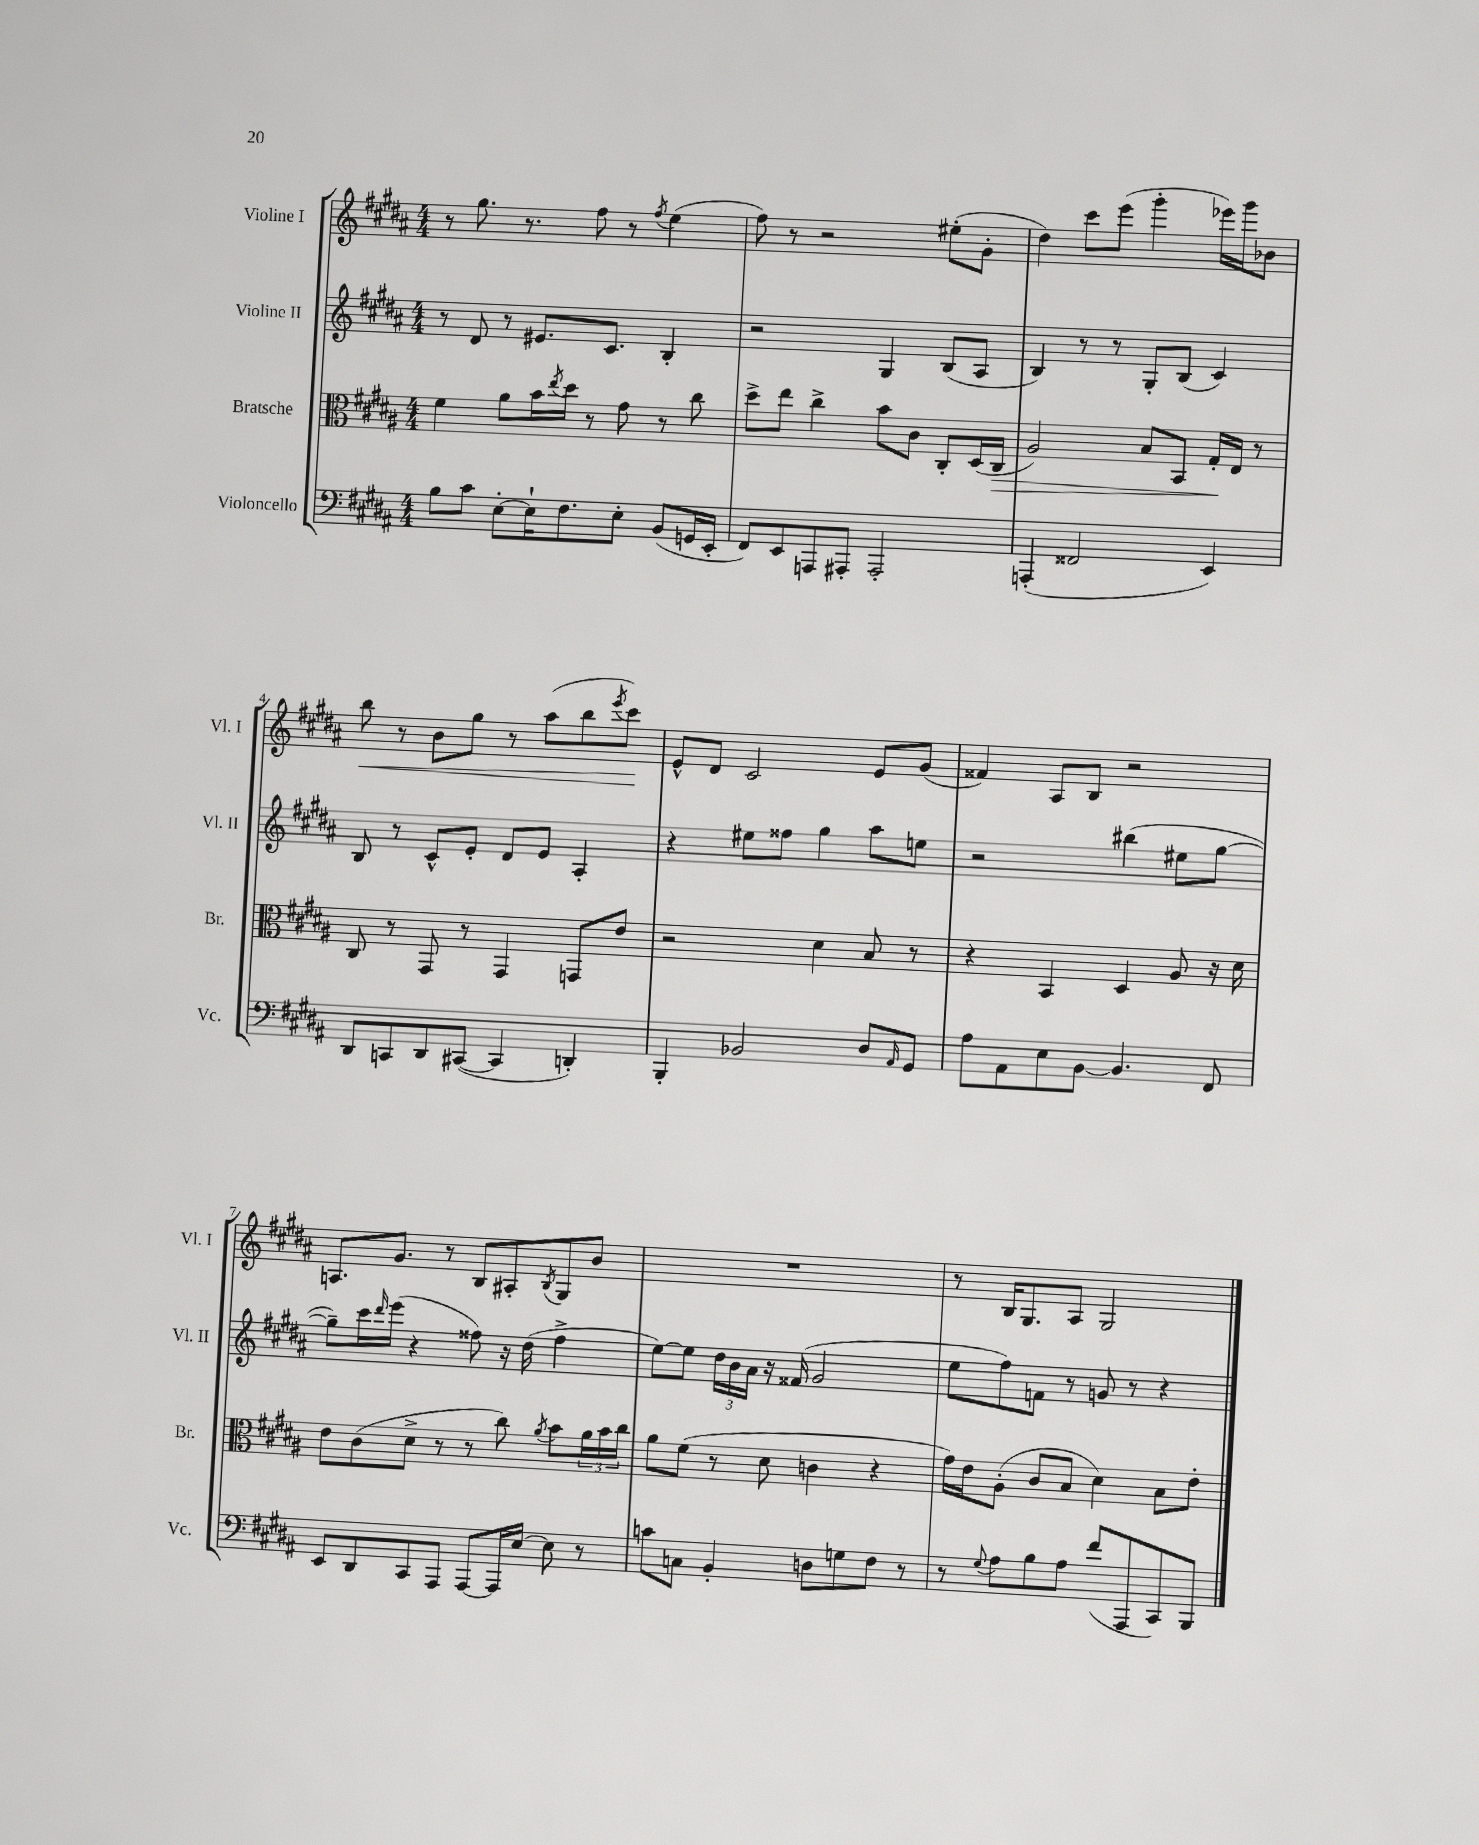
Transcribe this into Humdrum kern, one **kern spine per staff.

**kern	**kern	**kern	**kern
*staff4	*staff3	*staff2	*staff1
*clefF4	*clefC3	*clefG2	*clefG2
*k[f#c#g#d#a#]	*k[f#c#g#d#a#]	*k[f#c#g#d#a#]	*k[f#c#g#d#a#]
*M4/4	*M4/4	*M4/4	*M4/4
8B	4f#	8r	8r
8c#	.	8d#	8.gg#
[8E'	8a#	8r	.
.	.	.	8.r
16E`]	16b	8.e#	.
.	8qee	.	.
8.F#	16dd#	.	.
.	8r	.	8ff#
.	.	8.c#	.
8E'	8g#	.	8r
.	.	.	8qff#
(8BB	8r	4B'	(4ee
16GG	8cc#	.	.
16EE'	.	.	.
=	=	=	=
8FF#)	8dd#^	2r	8ff#)
8EE	8ee	.	8r
8AAA	4cc#^	.	2r
8AAA#'	.	.	.
2AAA#'	8b	4G#	.
.	8c#	.	.
.	8C#'	(8B	(8ee#'
.	(16D#	8A#	8g#'
.	16C#	.	.
=	=	=	=
(4AAA'	2A#)	4B)	4dd#)
2FF##	.	8r	8ccc#
.	.	8r	(8eee
.	8B	8G#'	4ggg#'
.	8BB	(8B	.
4EE)	16G#'	4c#)	16eee-)
.	16E	.	16ggg#
.	8r	.	8b-
=	=	=	=
8DD#	8C#	8B	8bb
8CC	8r	8r	8r
8DD#	8GG#	8c#^^	8b
([8CC#	8r	8e'	8gg#
4CC#]	4GG#	8d#	8r
.	.	8e	(8aa#
4DD')	8GG	4A#'	8bb
.	.	.	8qeee
.	8e	.	8ccc#)
=	=	=	=
4BBB'	2r	4r	8e^^
.	.	.	8d#
2BB-	.	8ee#	2c#
.	.	8ff##	.
.	4d#	4gg#	.
8D#	8B	8aa#	8e
16qqAA#	.	.	.
8GG#	8r	8ee	(8g#
=	=	=	=
8A#	4r	2r	4f##)
8AA#	.	.	.
8E	4BB	.	8A#
[8BB	.	.	8B
4.BB]	4D#	(4bb#	2r
.	8A#	8ee#	.
8FF#	16r	[8gg#	.
.	16d#	.	.
=	=	=	=
8EE	8e	8gg#~])	8.A
8DD#	(8c#	16ccc#	.
.	.	16qqddd#	.
.	.	(16eee	8.g#
8CC#	8d#^	4r	.
8AAA#	8r	.	8r
[8AAA#	8r	8ff##)	8B
16AAA#]	8cc#)	16r	8A#'
[16E	.	(16dd#	.
.	8qa#	.	8qB
8E]	8b	4ff##^	8G#
8r	24a#	.	8b
.	24b	.	.
.	24cc#	.	.
=	=	=	=
8c	8a#	[8ee)	1r
8C	(8f#	8ee]	.
4BB'	8r	24dd#	.
.	.	24b	.
.	.	24a#	.
.	8d#	16r	.
.	.	(16f##	.
8D	4c	2g#	.
8G	.	.	.
8F#	4r	.	.
8r	.	.	.
=	=	=	=
8r	16g#)	8ee	8r
.	16e	.	.
8qqG#	.	.	.
8A#	(8A#'	8ff#)	16B
.	.	.	8.G#
8B	8c#	8f	.
8A#	8B	8r	8A#
(8f#	4d#)	8g	2G#
8AAA#	.	8r	.
8CC#)	8B	4r	.
8BBB	8e'	.	.
==	==	==	==
*-	*-	*-	*-
